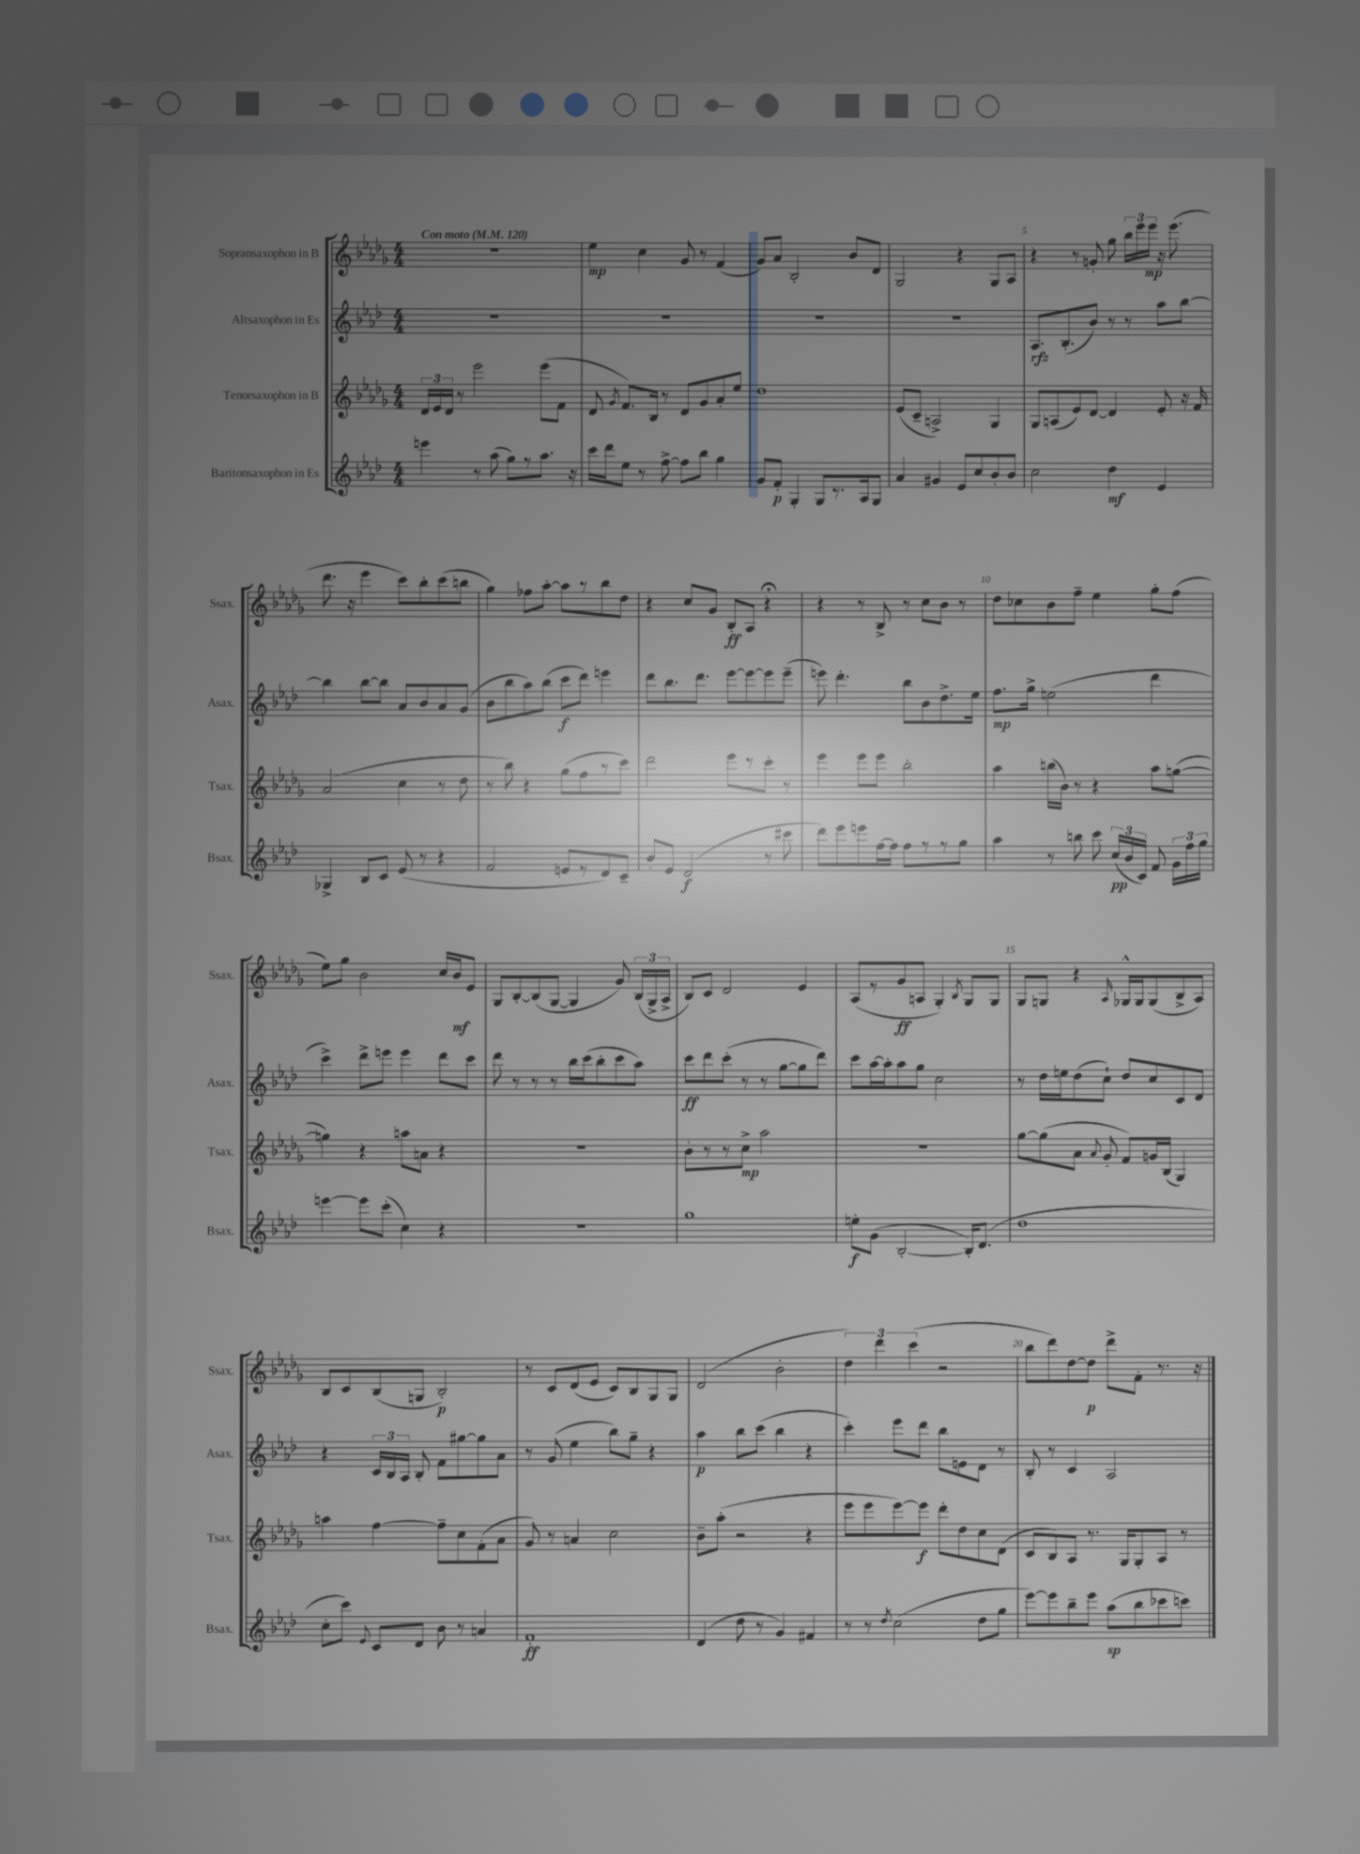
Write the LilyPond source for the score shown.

<<
\new StaffGroup <<
\new Staff = "s0" \with { instrumentName = "Sopransaxophon in B" shortInstrumentName = "Ssax." } {
    \clef treble \key des \major \numericTimeSignature \time 4/4 \tempo "Con moto" 4 = 120
    \autoBeamOff R1 |
    ees''4\mp c''4 ges'8 r8 f'4( |
    ges'8[) aes'8] bes2-. bes'8[ des'8] |
    ges2 r4 ges8[ aes8] |
    r4 r8 g'8-. ges''8 \tuplet 3/2 { bes''16[ ees'''16 ees'''16]\mp } r16 ees'''8.( |
    des'''8. r16 ees'''4 c'''8[) bes''8-. c'''8( b''8] |
    ges''4) fes''8[ aes''8]~-. aes''8[ r8 bes''8 des''8] |
    r4 c''8[ ges'8] bes8[-.\ff aes8] r4\fermata |
    r4 r8 bes8-> r8 c''8[ bes'8] r8 |
    des''8[ ces''8 bes'8 f''8]-- ees''4 ges''8[-. f''8]( |
    ees''8[) ges''8] bes'2 c''16[ bes'16\mf ees'8] |
    ges8[ bes8~-. bes8( ges8]~ ges4 ges'8) \tuplet 3/2 { bes16[( ges16-> aes16]-> } |
    bes8[) c'8] des'2 ees'4 |
    aes8[( r8 ges'8\ff a8] ges4-.) \acciaccatura { bes8 } ges8[ ges8] |
    ges8[ g8] r4 \grace { aes16 } ges16[-^ ges16 ges8( bes8-> aes8]) |
    bes8[ c'8 bes8( g8] bes2-.\p) |
    r8 c'8[ des'8( ees'8] c'8[) bes8 ges8 ges8] |
    des'2( bes'2-. |
    \tuplet 3/2 { des''4) des'''4 c'''4( } r2 |
    bes''8[ des'''8) des''8~ des''8]\p des'''8[-> f'8]-. r8. r16 \bar "|." |
}
\new Staff = "s1" \with { instrumentName = "Altsaxophon in Es" shortInstrumentName = "Asax." } {
    \clef treble \key aes \major \numericTimeSignature \time 4/4
    \autoBeamOff R1 |
    R1 |
    R1 |
    R1 |
    aes8.[\rfz bes8.-.( bes'8]) r8 r8 aes''8[ bes''8]~ |
    bes''4 bes''8[~ bes''8] aes'8[ bes'8 aes'8 g'8]( |
    bes'8[ bes''8 aes''8) bes''8]( c'''8[\f des'''8]) e'''4 |
    des'''8[ bes''8. des'''8.] ees'''8[~ ees'''8~ ees'''8 ees'''8]--( |
    e'''8) des'''4.-. bes''8[ bes'8 des''8.-> ees''16] |
    f''8.[\mp g''16]-> e''2( des'''4 |
    c'''4->) des'''8[-> e'''8] e'''4 des'''8[ c'''8] |
    des'''8 r8 r8 r8 bes''16[ c'''16( bes''8-. c'''8 aes''8]) |
    c'''8[\ff des'''8 c'''8]-.( r8 r8 g''8[~ g''8 des'''8]) |
    c'''8[ aes''16~ aes''16-. aes''8 g''8] c''2 |
    r8 des''16[ e''16 des''8( c''8]-!) des''8[ c''8 c'8 des'8] |
    r4 \tuplet 3/2 { c'16[ bes16 aes16] } bes8-. f'8[ gis''8~ gis''8 aes'8] |
    r8 g'8( ees''4 bes''8[) g''8]-- r4 |
    aes''4\p bes''8[ c'''8]( bes''4 r4 |
    c'''4-.) ees'''8[ des'''8] bes''8[ e'8 des'8] r8 |
    bes8-. r8 c'4 aes2 \bar "|." |
}
\new Staff = "s2" \with { instrumentName = "Tenorsaxophon in B" shortInstrumentName = "Tsax." } {
    \clef treble \key des \major \numericTimeSignature \time 4/4
    \autoBeamOff \tuplet 3/2 { des'16[ ees'16 des'16] } r8 ees'''2 ees'''8[( f'8] |
    des'8 \acciaccatura { ges'8 } f'8.[) bes16] r8 des'8[ ges'8 aes'8-. ees''8] |
    des''1 |
    ees'8[( c'8]-- a2->) ges4 |
    ges8[ a8( ees'8) des'8]~ des'4 ees'8-. r16 f'16 |
    aes'2( c''4 r8 des''8 |
    r8 bes''8) r4 ges''8[( f''8 r8 c'''8]) |
    des'''2 ees'''8[ r8 c'''8]-. r8 |
    ees'''4 ees'''8[ ees'''8] bes''2-. |
    aes''4 b''16[( bes'16]) r8 r4 aes''8[ g''8]~( |
    g''4) r4 a''8[ a'8] r4 |
    R1 |
    bes'8[-. r8 r8 c''8]->\mp aes''2 |
    R1 |
    ges''8[~ ges''8( aes'8] \appoggiatura { aes'8 } ges'8-. f'8[) g'16 bes16]( ges4) |
    a''4 f''4~ f''8[-- c''8 f'8-.( aes'8] |
    ges'8) r8 a'4 c''2 |
    bes'8[-- aes''8]-.( r2 r4 |
    ees'''8[ ees'''8 ees'''8~) ees'''8]\f des'''8[-. des''8 c''8 des'8]( |
    c'8[ bes8) aes8] r8. ges16[ ges8-. aes8] r8 \bar "|." |
}
\new Staff = "s3" \with { instrumentName = "Baritonsaxophon in Es" shortInstrumentName = "Bsax." } {
    \clef treble \key aes \major \numericTimeSignature \time 4/4
    \autoBeamOff e'''4 r8 aes''8( g''8[) r8 aes''8.] r16 |
    c'''16[ des'''16 ees''8] r8 f''8~-> f''8[ bes''8] g''4 |
    g'8[ f'8]-.\p g4-. g8[ r8. aes16 g8] |
    aes'4 gis'4 ees'8[ c''8 bes'8-. bes'8] |
    c''2 des''4\mf ees'4 |
    ges4-> bes8[ c'8] ees'8( r8 r4 |
    f'2 e'8[ r8 des'8) c'8]-- |
    bes'8[-. ees'8] des'2\f( r8 cis'''8 |
    des'''8[) ees'''8 e'''8 f''16~ f''16] f''8[ r8 r8 g''8] |
    aes''4 r8 b''8 c'''8 \tuplet 3/2 { c''16[\pp( bes'16 c'16]) } f'8 \tuplet 3/2 { g'16[ f''16 g''16] } |
    e'''4~ e'''8[ c'''8]-.( c''4) r4 |
    R1 |
    g''1 |
    e''8[-.\f g'8]( bes2~-. bes16[-.) des'8.]( |
    des''1 |
    c''8[-. c'''8]) \appoggiatura { ees'8 } c'8[ des'8] bes'8 r8 a'4 |
    f'1-.\ff |
    des'4( des''8 r8 g'4) fis'4 |
    r8 r8 \acciaccatura { des''8 } c''2( des''8[ g''8] |
    ees'''8[~) ees'''8 bes''8-- ees'''8] aes''8[\sp( bes''8 ces'''8 c'''8]) \bar "|." |
}
>>
>>
\layout { \context { \Score \override BarNumber.break-visibility = ##(#f #t #t) barNumberVisibility = #(every-nth-bar-number-visible 5) } }
